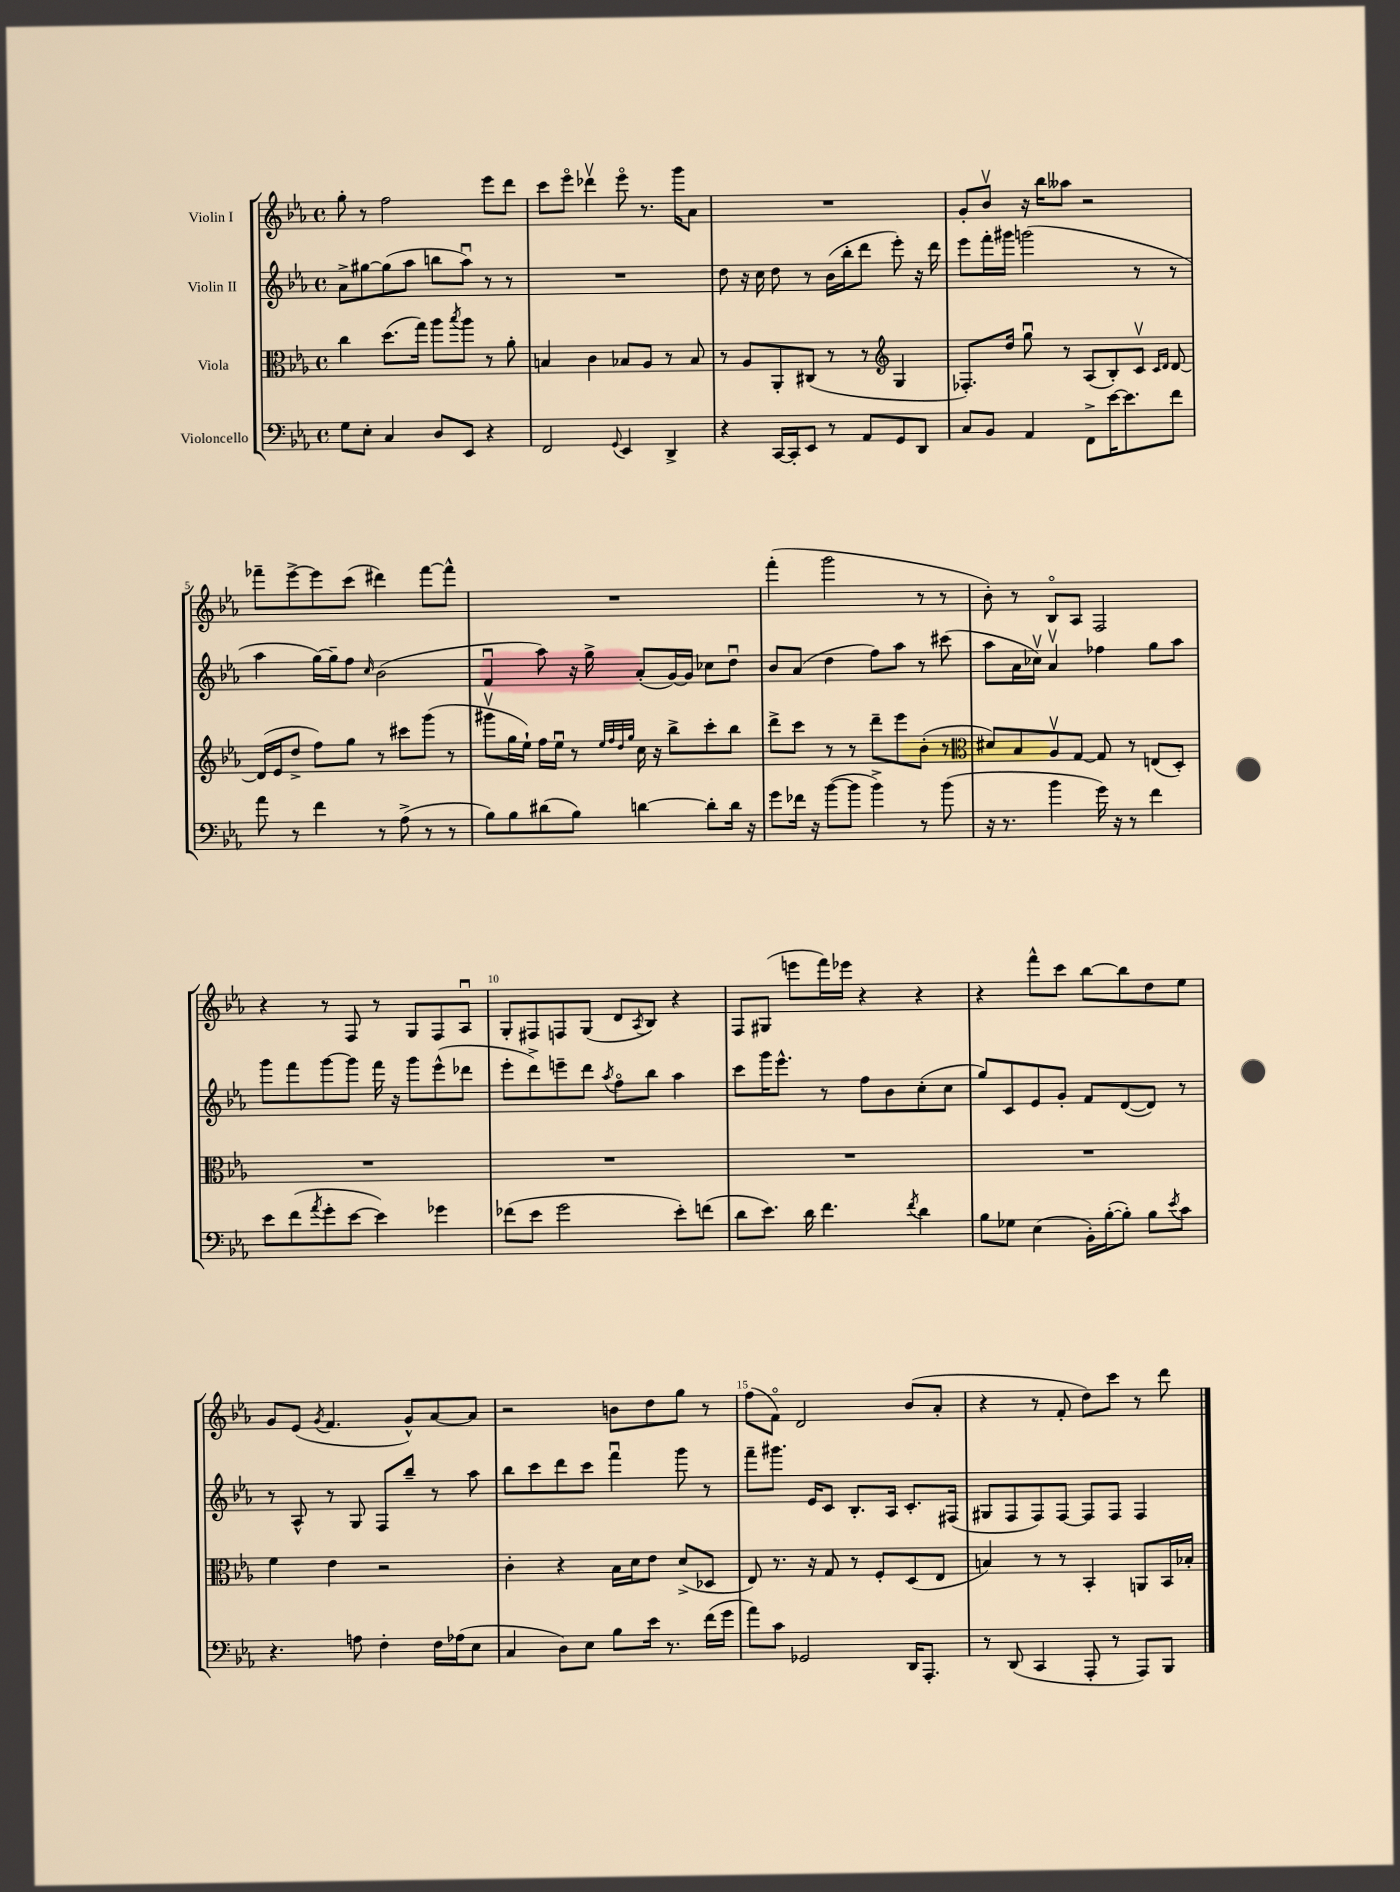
<<
\new StaffGroup <<
\new Staff = "s0" \with { instrumentName = "Violin I" } {
    \clef treble \key ees \major \defaultTimeSignature \time 4/4
    g''8-. r8 f''2 ees'''8 d'''8 |
    c'''8 ees'''8\flageolet des'''4\upbow ees'''8\flageolet r8. g'''16 aes'8 |
    R1 |
    g'8-. bes'8\upbow r16 bes''16 aeses''8 r2 |
    fes'''8-- ees'''8~-> ees'''8 c'''8( dis'''4) fes'''8~ fes'''8-^ |
    R1 |
    f'''4-.( g'''2 r8 r8 |
    bes'8-.) r8 bes8\flageolet aes8 f2 |
    r4 r8 f8 r8 g8 f8 aes8\downbow |
    g8-. fis8 f8 g8( d'8 \acciaccatura { aes8 } bes8) r4 |
    f8 gis8( e'''8 f'''16) ees'''16 r4 r4 |
    r4 f'''8-^ c'''8 bes''8~ bes''8 d''8 ees''8 |
    g'8 ees'8( \acciaccatura { g'8 } f'4. g'8-^) aes'8~ aes'8 |
    r2 b'8 d''8 g''8 r8 |
    f''8( f'8\flageolet) d'2 bes'8( aes'8-. |
    r4 r8 f'8-. d''8) c'''8 r8 d'''8 \bar "|." |
}
\new Staff = "s1" \with { instrumentName = "Violin II" } {
    \clef treble \key ees \major \defaultTimeSignature \time 4/4
    aes'8-> gis''8~ gis''8( aes''8 b''8 aes''8\downbow) r8 r8 |
    R1 |
    d''8 r16 c''16 d''8 r8 bes'16( bes''16-. d'''8 ees'''8-.) r16 d'''16 |
    ees'''8 f'''16-. gis'''16 g'''2( r8 r8 |
    aes''4 g''16~) g''16-- f''8 \grace { c''16 } bes'2( |
    f'4\downbow aes''8) r16 g''16-> aes'8-.( g'16~) g'16 ces''8 d''8\downbow |
    bes'8 aes'8( d''4 f''8) aes''8 r8 cis'''8( |
    aes''8 aes'16 ces''16\upbow) aes'4\upbow fes''4 g''8 aes''8 |
    g'''8 f'''8 g'''8~ g'''8 f'''16 r16 g'''8 ees'''8-^( des'''8 |
    ees'''8-. d'''8->) e'''8-- d'''8 \acciaccatura { aes''8 } f''8\flageolet bes''8 aes''4 |
    c'''8 g'''16 ees'''8.-^ r8 f''8 bes'8 c''8-.( c''8 |
    g''8) c'8 ees'8 g'8-. f'8 d'8~( d'8) r8 |
    r8 aes8-^ r8 g8 f8 bes''8-- r8 aes''8 |
    bes''8 c'''8 d'''8 c'''8 f'''4\downbow g'''8 r8 |
    f'''8-- gis'''8. ees'16 c'8 bes8.-. aes16 c'8.-. fis16( |
    gis8 f8 f8) f8~ f8 f8 f4 \bar "|." |
}
\new Staff = "s2" \with { instrumentName = "Viola" } {
    \clef alto \key ees \major \defaultTimeSignature \time 4/4
    c''4 d''8.( g''16) aes''8 \acciaccatura { bes''8 } aes''8 r8 aes'8-. |
    b4 c'4 bes8 aes8 r8 bes8 |
    r8 aes8 aes,8-. cis8( r8 r8 \clef treble g4 |
    fes8.-.) d''16 g''8\downbow r8 aes8( bes8-.) c'8\upbow \grace { c'16 d'16 } d'8~ |
    d'16( ees'16 d''8-> f''8) g''8 r8 cis'''8 g'''8( r8 |
    gis'''8\upbow g''16 ees''16-!) f''16 ees''16\downbow r8 \grace { ees''32 f''32 d''32 g''32 } c''16 r16 bes''8-> c'''8-. bes''8 |
    d'''8-> c'''8 r8 r8 d'''8-- ees'''8 bes'8-.( r8 |
    \clef alto dis'8) bes8 aes8\upbow g8~ g8 r8 e8( d8-.) |
    R1 |
    R1 |
    R1 |
    R1 |
    f'4 ees'4 r2 |
    c'4-. r4 bes16 d'16 ees'8 d'8->( des8 |
    ees8) r8. r16 g8 r8 f8-. d8( ees8 |
    b4) r8 r8 bes,4-. a,8 bes,16 bes16-. \bar "|." |
}
\new Staff = "s3" \with { instrumentName = "Violoncello" } {
    \clef bass \key ees \major \defaultTimeSignature \time 4/4
    g8 ees8-. c4 d8 ees,8 r4 |
    f,2 \appoggiatura { g,8 } ees,4 d,4-> |
    r4 c,16~ c,16-. ees,8 r8 aes,8 g,8 d,8 |
    c8 bes,8 aes,4 f,8-> ees'16~ ees'8. f'8 |
    aes'8 r8 f'4 r8 aes8->( r8 r8 |
    bes8) bes8 dis'8( bes8) d'4~ d'8-. d'16 r16 |
    g'8 fes'16 r16 bes'8~( bes'8 bes'4->) r8 bes'8( |
    r16 r8. bes'4 g'16) r16 r8 f'4 |
    ees'8 f'8( \acciaccatura { aes'8 } g'8-. ees'8~ ees'4) ges'4 |
    fes'8( ees'8 g'2 ees'8-.) f'8( |
    d'8 ees'8.) d'16 f'4. \acciaccatura { f'8 } d'4 |
    bes8 ges8 ees4( bes,16-.) bes16~-.( bes8-.) bes8 \acciaccatura { ees'8 } c'8 |
    r4. a8 f4-. f16 aes16( ees8 |
    c4 d8) ees8 bes8 ees'16 r8. f'16( g'16 |
    aes'8) c'8 ges,2 d,16 aes,,8.-. |
    r8 d,8( c,4 aes,,8-. r8 aes,,8) bes,,8 \bar "|." |
}
>>
>>
\layout { \context { \Score \override BarNumber.break-visibility = ##(#f #t #t) barNumberVisibility = #(every-nth-bar-number-visible 5) } }
